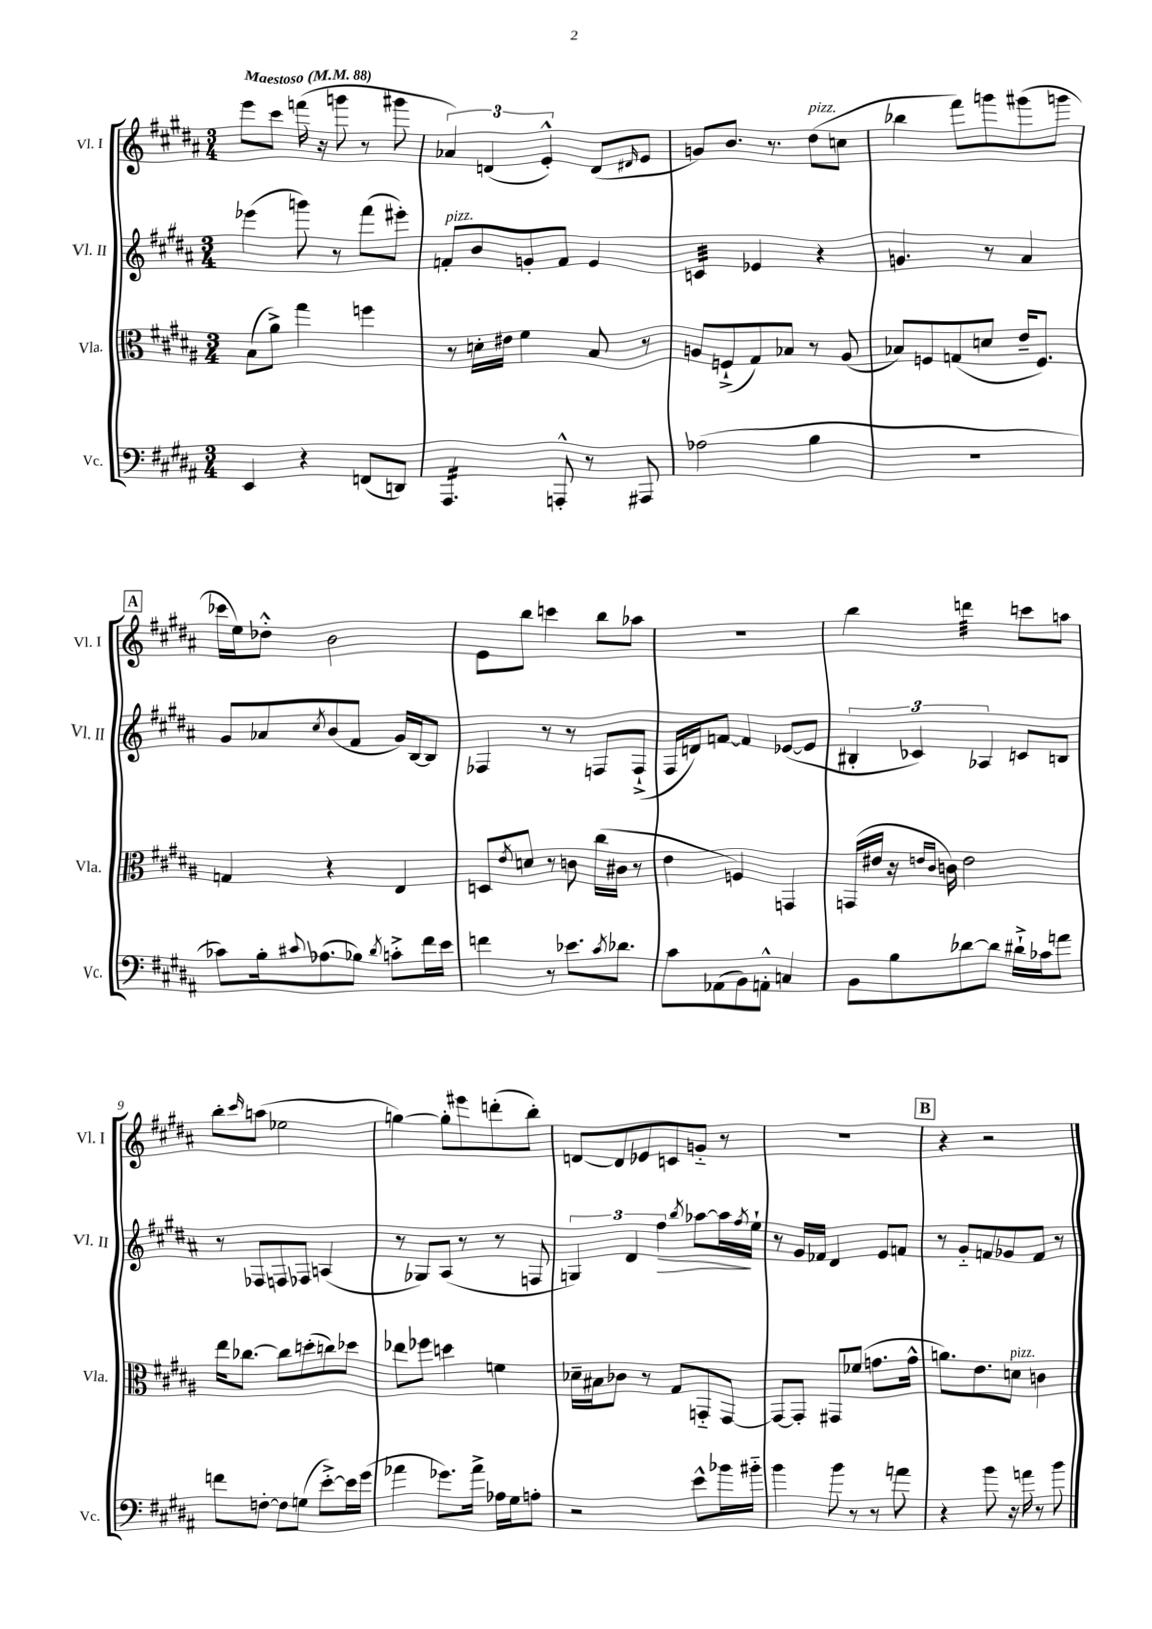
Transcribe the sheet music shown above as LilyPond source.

<<
\new StaffGroup <<
\new Staff = "s0" \with { instrumentName = "Vl. I" shortInstrumentName = "Vl. I" } {
    \clef treble \key b \major \numericTimeSignature \time 3/4 \tempo "Maestoso" 4 = 88
    e'''8 cis'''8 f'''16( r16 g'''8 r8 gis'''8 |
    \tuplet 3/2 { aes'4) d'4( e'4-.-^) } d'8( \grace { dis'16 } e'8 |
    g'8) b'8. r8. dis''8^\markup { \italic "pizz." }( c''8 |
    bes''4 fis'''8) g'''8 gis'''8( g'''8 |
    \mark \markup { \box "A" } ces'''16 e''16) des''8-.-^ b'2 |
    e'8 b''8 c'''4 b''8 aes''8 |
    R2. |
    b''4 d'''4:32 c'''8 a''8 |
    b''8-. \grace { cis'''16 } a''8( ees''2 |
    g''4~) g''8-. eis'''8 d'''8-.( b''8-.) |
    d'8~ d'8 ees'8 c'8 g'8-_ r8 |
    R2. |
    \mark \markup { \box "B" } r4 r2 \bar "|." |
}
\new Staff = "s1" \with { instrumentName = "Vl. II" shortInstrumentName = "Vl. II" } {
    \clef treble \key b \major \numericTimeSignature \time 3/4
    ees'''4( g'''8) r8 fis'''8( eis'''8-.) |
    f'8-.^\markup { \italic "pizz." } b'8 g'8-. f'8 e'4 |
    c'4:32 ees'4 r4 |
    g'4. r8 ais'4 |
    \mark \markup { \box "A" } gis'8 aes'8 \acciaccatura { cis''8 } b'8( fis'8 gis'16) b16~ b8 |
    fes4 r8 r8 f8 f8-!->( |
    fis16 d'16) f'8~ f'4 ees'8~( ees'8 |
    \tuplet 3/2 { bis4-. ces'4) aes4 } c'8 b8 |
    r8 fes8 f8 fes8 a4( |
    r8 ges8) ais8( r8 r8 f8 |
    \tuplet 3/2 { g4) dis'4 fis''4\> } \acciaccatura { b''8 } aes''8~ aes''16\! \acciaccatura { fis''8 } e''16-! |
    r8 gis'16 fes'16 dis'4 e'8 f'8 |
    \mark \markup { \box "B" } r8 gis'8-_ f'8 ges'8 f'8 r8 \bar "|." |
}
\new Staff = "s2" \with { instrumentName = "Vla." shortInstrumentName = "Vla." } {
    \clef alto \key b \major \numericTimeSignature \time 3/4
    b8( ais'8->) gis''4 f''4 |
    r8 d'16-. eis'16 fis'4 b8 r8 |
    a8 f8-!->( gis8) bes8 r8 a8( |
    bes8) f8 g8( d'8 e'16-- f8.) |
    \mark \markup { \box "A" } g4 r4 e4 |
    d8 \acciaccatura { e'8 } d'8 r8 c'8 cis''16( cis'16 r8 |
    e'4 f4) g,4 |
    g,16( eis'16 r16 \grace { e'16 cis'16 } c'16) e'2 |
    e''16 ces''8.~ ces''8 d''8-.( c''8) des''8 |
    ees''8 fes''8 d''4 f'4 |
    des'16-- bis16 ces'8 r8 gis8 g,8-_ g,8~ |
    g,8~ g,8-. gis,8 fes'8( g'8. g'16-^ |
    \mark \markup { \box "B" } a'8.) e'8. d'8^\markup { \italic "pizz." } c'4 \bar "|." |
}
\new Staff = "s3" \with { instrumentName = "Vc." shortInstrumentName = "Vc." } {
    \clef bass \key b \major \numericTimeSignature \time 3/4
    e,4 r4 f,8( d,8) |
    ais,,4.:16 a,,8-.-^ r8 ais,,8 |
    aes2( b4 |
    R2. |
    \mark \markup { \box "A" } ces'8) b16-. \appoggiatura { cis'8 } aes8.( bes8) \acciaccatura { dis'8 } c'8-.-> fis'16 e'16 |
    f'4 r8 ees'8. \acciaccatura { cis'8 } des'8. |
    cis'8 aes,8( b,8) a,8-.-^ c4 |
    b,8 b8 des'8~ des'8 dis'16-!-> ces'16 a'8 |
    f'8 f8~-. f8 g8( e'8~-.->) e'16 gis'16( |
    aes'4 ges'8.) aes'16-> aes16 gis16 a8-. |
    r2 e'8-^ bes'16 bis'16-_ |
    b'4 b'8 r8 r8 a'8 |
    \mark \markup { \box "B" } r4 b'8 r16 a'16 r8 b'8 \bar "|." |
}
>>
>>
